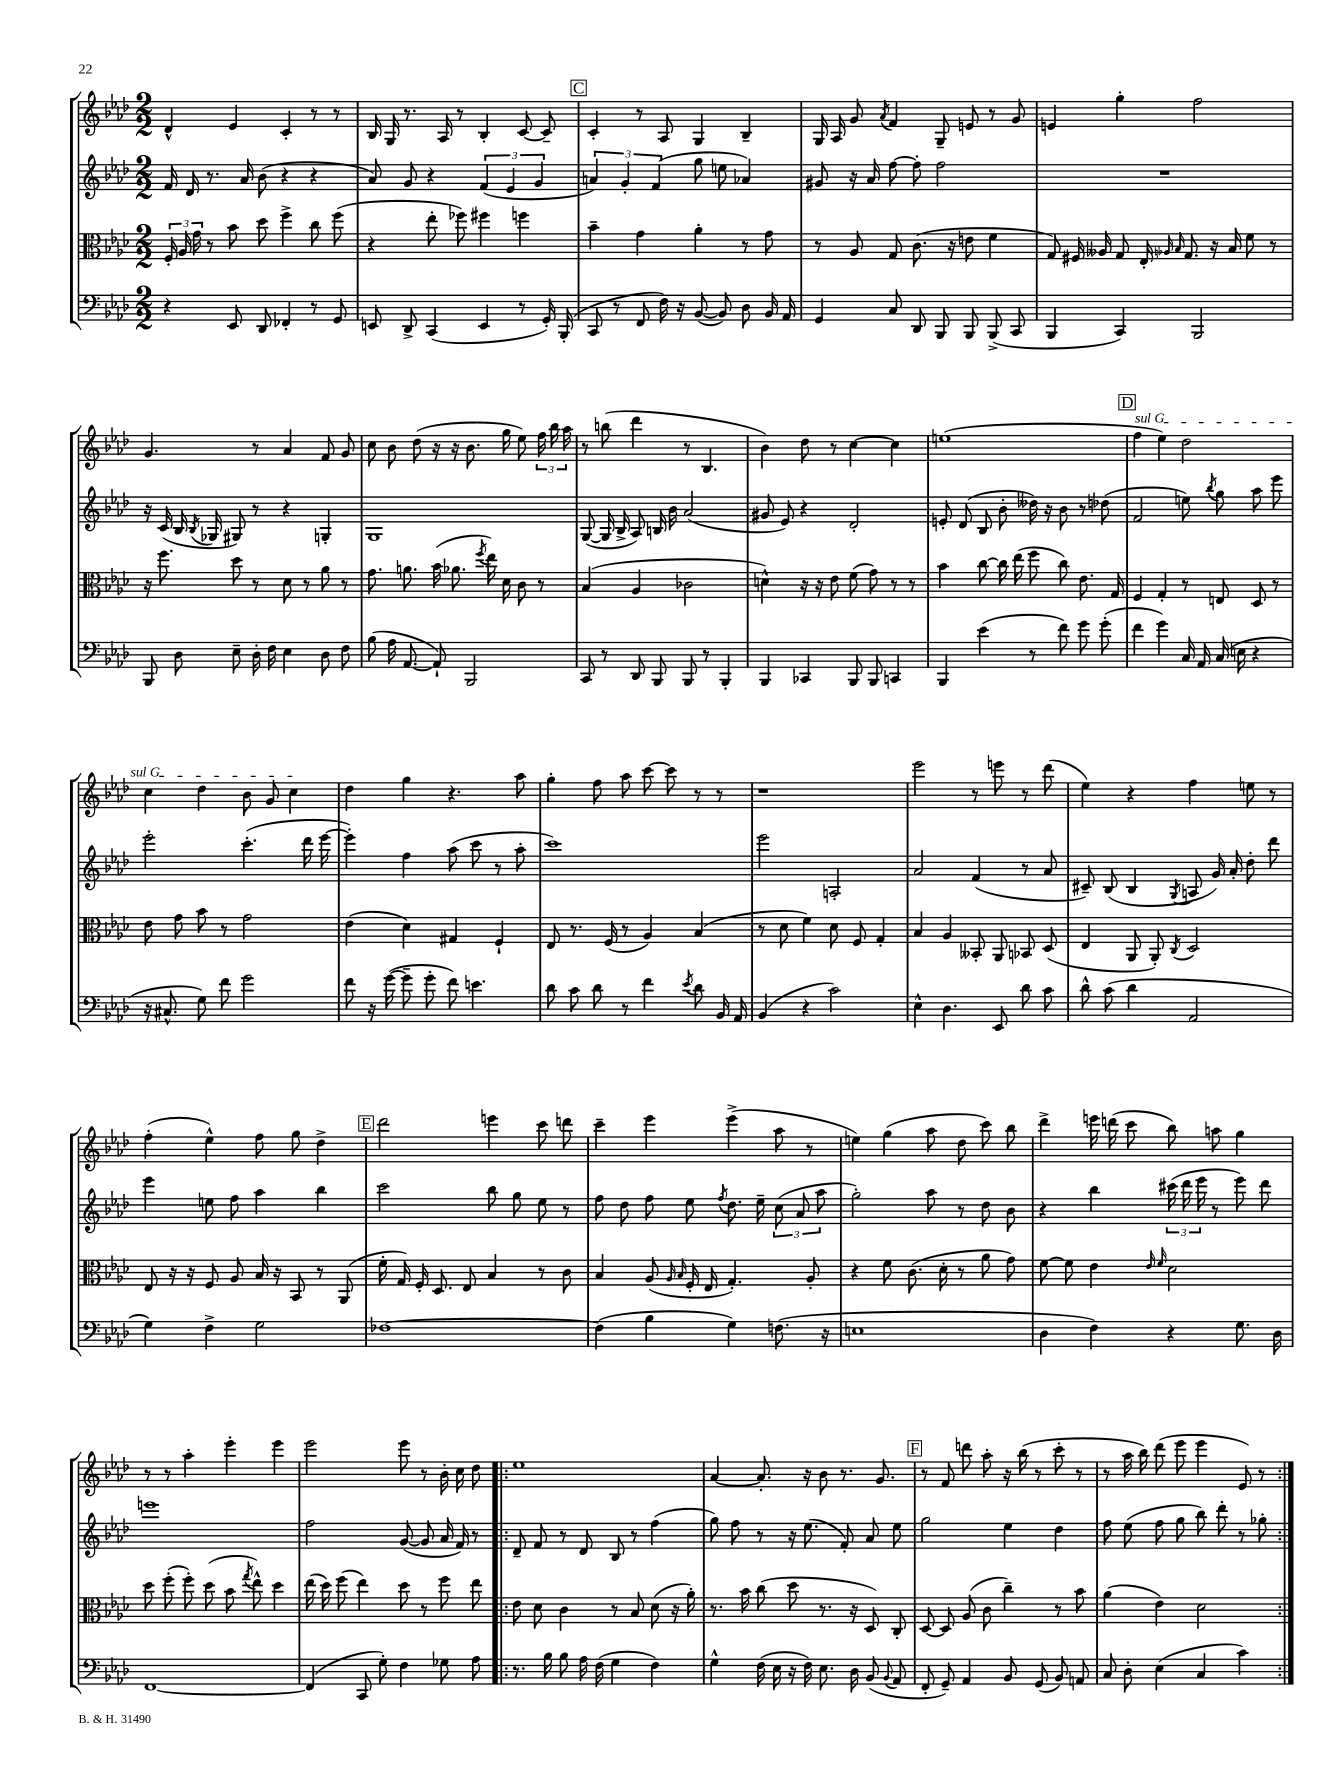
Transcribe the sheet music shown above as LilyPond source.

<<
\new StaffGroup <<
\new Staff = "s0" {
    \clef treble \key aes \major \numericTimeSignature \time 2/2
    \autoBeamOff des'4-^ ees'4 c'4-. r8 r8 |
    bes16 g16 r8. aes16 r8 bes4-. c'8~ c'8-- |
    \mark \markup { \box "C" } c'4-. r8 aes8 g4 bes4-- |
    g16 aes16 g'8 \acciaccatura { aes'8 } f'4 g8-- e'8 r8 g'8 |
    e'4 g''4-. f''2 |
    g'4. r8 aes'4 f'8 g'8 |
    c''8 bes'8 des''8( r16 r16 bes'8. g''16 ees''8) \tuplet 3/2 { f''16 bes''16 aes''16 } |
    r8 b''8( des'''4 r8 bes4. |
    bes'4) des''8 r8 c''4~ c''4 |
    e''1( |
    \mark \markup { \box "D" } \once \override TextSpanner.bound-details.left.text = \markup { \italic "sul G" } f''4\startTextSpan ees''4) des''2 |
    c''4 des''4 bes'8 g'8 c''4\stopTextSpan |
    des''4 g''4 r4. aes''8 |
    g''4-. f''8 aes''8 c'''8~ c'''8 r8 r8 |
    r1 |
    ees'''2 r8 e'''8 r8 des'''8( |
    ees''4) r4 f''4 e''8 r8 |
    f''4-.( ees''4-^) f''8 g''8 des''4-> |
    \mark \markup { \box "E" } des'''2 e'''4 c'''8 d'''8 |
    c'''4-- ees'''4 ees'''4->( aes''8 r8 |
    e''4) g''4( aes''8 des''8 c'''8) bes''8 |
    des'''4-> e'''16 d'''16( c'''8 bes''8) a''8 g''4 |
    r8 r8 aes''4-. ees'''4-. ees'''4 |
    ees'''2 ees'''8 r8 bes'16-. c''16 des''8 |
    \repeat volta 2 { ees''1 |
    aes'4~ aes'8.-. r16 bes'8 r8. g'8. |
    \mark \markup { \box "F" } r8 f'8 d'''8 aes''8-. r16 bes''16( r8 c'''8-. r8 |
    r8 aes''16 bes''16) des'''8( ees'''8 ees'''4 ees'8) r8 | }
}
\new Staff = "s1" {
    \clef treble \key aes \major \numericTimeSignature \time 2/2
    \autoBeamOff f'16 des'16 r8. aes'16 bes'8( r4 r4 |
    aes'8) g'8 r4 \tuplet 3/2 { f'4( ees'4 g'4 } |
    \mark \markup { \box "C" } \tuplet 3/2 { a'4) g'4-. f'4( } g''8 e''8 aes'4) |
    gis'8 r16 aes'16 f''8~ f''8-. f''2 |
    R1 |
    r16 c'16( bes16 \acciaccatura { bes8 } ges16 gis8) r8 r4 g4-. |
    g1 |
    g8~( g16 bes16-> aes8) b16 bes'16 aes'2( |
    gis'8 ees'8) r4 des'2-. |
    e'8-. des'8( bes8 bes'8-. deses''16) r16 bes'8 r8 des''8( |
    \mark \markup { \box "D" } f'2 e''8) \acciaccatura { bes''8 } g''8 aes''8 ees'''8 |
    ees'''2-. c'''4.-.( des'''16 ees'''16~ |
    ees'''4-.) f''4 aes''8( c'''8 r8 aes''8-. |
    c'''1) |
    ees'''2 a2-. |
    aes'2 f'4( r8 aes'8 |
    cis'8--) bes8( bes4 \acciaccatura { g8 } a8 g'16) aes'16-. des''8-. des'''8 |
    ees'''4 e''8 f''8 aes''4 bes''4 |
    \mark \markup { \box "E" } c'''2 bes''8 g''8 ees''8 r8 |
    f''8 des''8 f''8 ees''8 \acciaccatura { f''8 } des''8. ees''16-- \tuplet 3/2 { c''8( aes'8 aes''8 } |
    g''2-.) aes''8 r8 des''8 bes'8 |
    r4 bes''4 \tuplet 3/2 { cis'''16( des'''16 ees'''16 } r8 ees'''8) des'''8 |
    e'''1 |
    f''2 g'8~( g'8 aes'16 f'16) r8 |
    \repeat volta 2 { des'8-- f'8 r8 des'8 bes8 r8 f''4( |
    g''8) f''8 r8 r16 ees''8.( f'8-.) aes'8 ees''8 |
    \mark \markup { \box "F" } g''2 ees''4 des''4 |
    f''8 ees''8( f''8 g''8 bes''8) des'''8-. r8 ges''8-. | }
}
\new Staff = "s2" {
    \clef alto \key aes \major \numericTimeSignature \time 2/2
    \autoBeamOff \tuplet 3/2 { f16-. aes16 g'16 } r8 bes'8 des''8 f''4-> c''8 f''8( |
    r4 ees''8-. fes''8) fis''4 f''4 |
    \mark \markup { \box "C" } bes'4-- g'4 aes'4-. r8 g'8 |
    r8 aes8 g8 c'8.( r16 e'8 f'4 |
    g8) fis16 aeses16 g8 ees16-. \grace { aes16 bes16 } g8. r16 bes16 f'8 r8 |
    r16 f''8. des''8 r8 des'8 r8 aes'8 r8 |
    g'8. a'8. bes'16( aes'8. \acciaccatura { f''8 } ees''16) des'16 c'8 r8 |
    bes4( aes4 ces'2 |
    d'4-^) r16 r16 ees'8 f'8( g'8) r8 r8 |
    bes'4 c''8~ c''16 ees''16( f''8 c''8) ees'8. g16 |
    \mark \markup { \box "D" } f4 g4-. r8 e8 des8 r8 |
    ees'8 g'8 bes'8 r8 g'2 |
    ees'4( des'4) gis4 f4-! |
    ees8 r8. f16( r8 aes4) bes4( |
    r8 des'8 f'4) des'8 f8 g4-. |
    bes4 aes4 beses,8-. aes,8 bes,8 des8( |
    ees4 aes,8 aes,8-.) \acciaccatura { c8 } des2 |
    ees8 r16 r16 f8 aes8 bes16 r16 bes,8 r8 aes,8( |
    \mark \markup { \box "E" } f'16-. g16) f16-. des8. ees8 bes4 r8 c'8 |
    bes4 aes8( \grace { aes16 bes16 } f16-. ees16 g4.-.) aes8-. |
    r4 f'8 c'8.( des'16-. r8 aes'8 g'8) |
    f'8~ f'8 ees'4 \grace { ees'16 f'16 } des'2 |
    des''8 f''8-.( f''8-.) des''8( bes'8 \acciaccatura { g''8 } ees''8-^) des''4 |
    ees''16( des''16) f''8( ees''4) des''8 r8 f''8 ees''8 |
    \repeat volta 2 { ees'8 des'8 c'4 r8 bes8 des'8( r16 aes'16-.) |
    r8. bes'16 c''8( des''8 r8. r16 des8) c8-. |
    \mark \markup { \box "F" } des8~ des8 aes8( c'8 c''4--) r8 bes'8 |
    aes'4( ees'4) des'2 | }
}
\new Staff = "s3" {
    \clef bass \key aes \major \numericTimeSignature \time 2/2
    \autoBeamOff r4 ees,8 des,8 fes,4-. r8 g,8 |
    e,8 des,8-> c,4( e,4 r8 g,16-.) bes,,16-.( |
    \mark \markup { \box "C" } c,8 r8 f,8 f16) r16 bes,8~( bes,8) des8 bes,16 aes,16 |
    g,4 c8 des,8 bes,,8 bes,,8 bes,,8->( c,8 |
    bes,,4 c,4) bes,,2 |
    bes,,8 des8 ees8-- des16-. f16 ees4 des8 f8 |
    bes8( aes16 aes,8.~ aes,8-!) bes,,2 |
    c,8 r8 des,8 bes,,8 bes,,8 r8 bes,,4-. |
    bes,,4 ces,4 bes,,8 bes,,8 c,4 |
    bes,,4 ees'4( r8 f'8) g'8 g'8-.( |
    \mark \markup { \box "D" } f'4 g'4) c16 aes,16 c16( e16 r4 |
    r16 cis8.-^ g8) f'8 g'2 |
    f'8 r16 g'16~( g'8-- g'8-. f'8) e'4. |
    des'8 c'8 des'8 r8 f'4 \acciaccatura { ees'8 } des'8 bes,16 aes,16 |
    bes,4( r4 c'2) |
    ees4-^ des4. ees,8 des'8 c'8 |
    des'8-^ c'8( des'4 aes,2 |
    g4) f4-> g2 |
    \mark \markup { \box "E" } fes1~ |
    fes4( bes4 g4) f8.( r16 |
    e1 |
    des4 f4) r4 g8. des16 |
    f,1~ |
    f,4( c,8 g8-.) f4 ges8 aes8 |
    \repeat volta 2 { r8. bes16 bes8 aes16 f16( g4 f4) |
    g4-^ f16( ees16 r16 f16) ees8. des16 bes,8( \appoggiatura { bes,8 } aes,8 |
    \mark \markup { \box "F" } f,8-. g,8--) aes,4 bes,8 g,8( bes,8) a,8 |
    c8 des8-. ees4( c4 c'4) | }
}
>>
>>
\layout { \context { \Score \remove "Bar_number_engraver" } }
